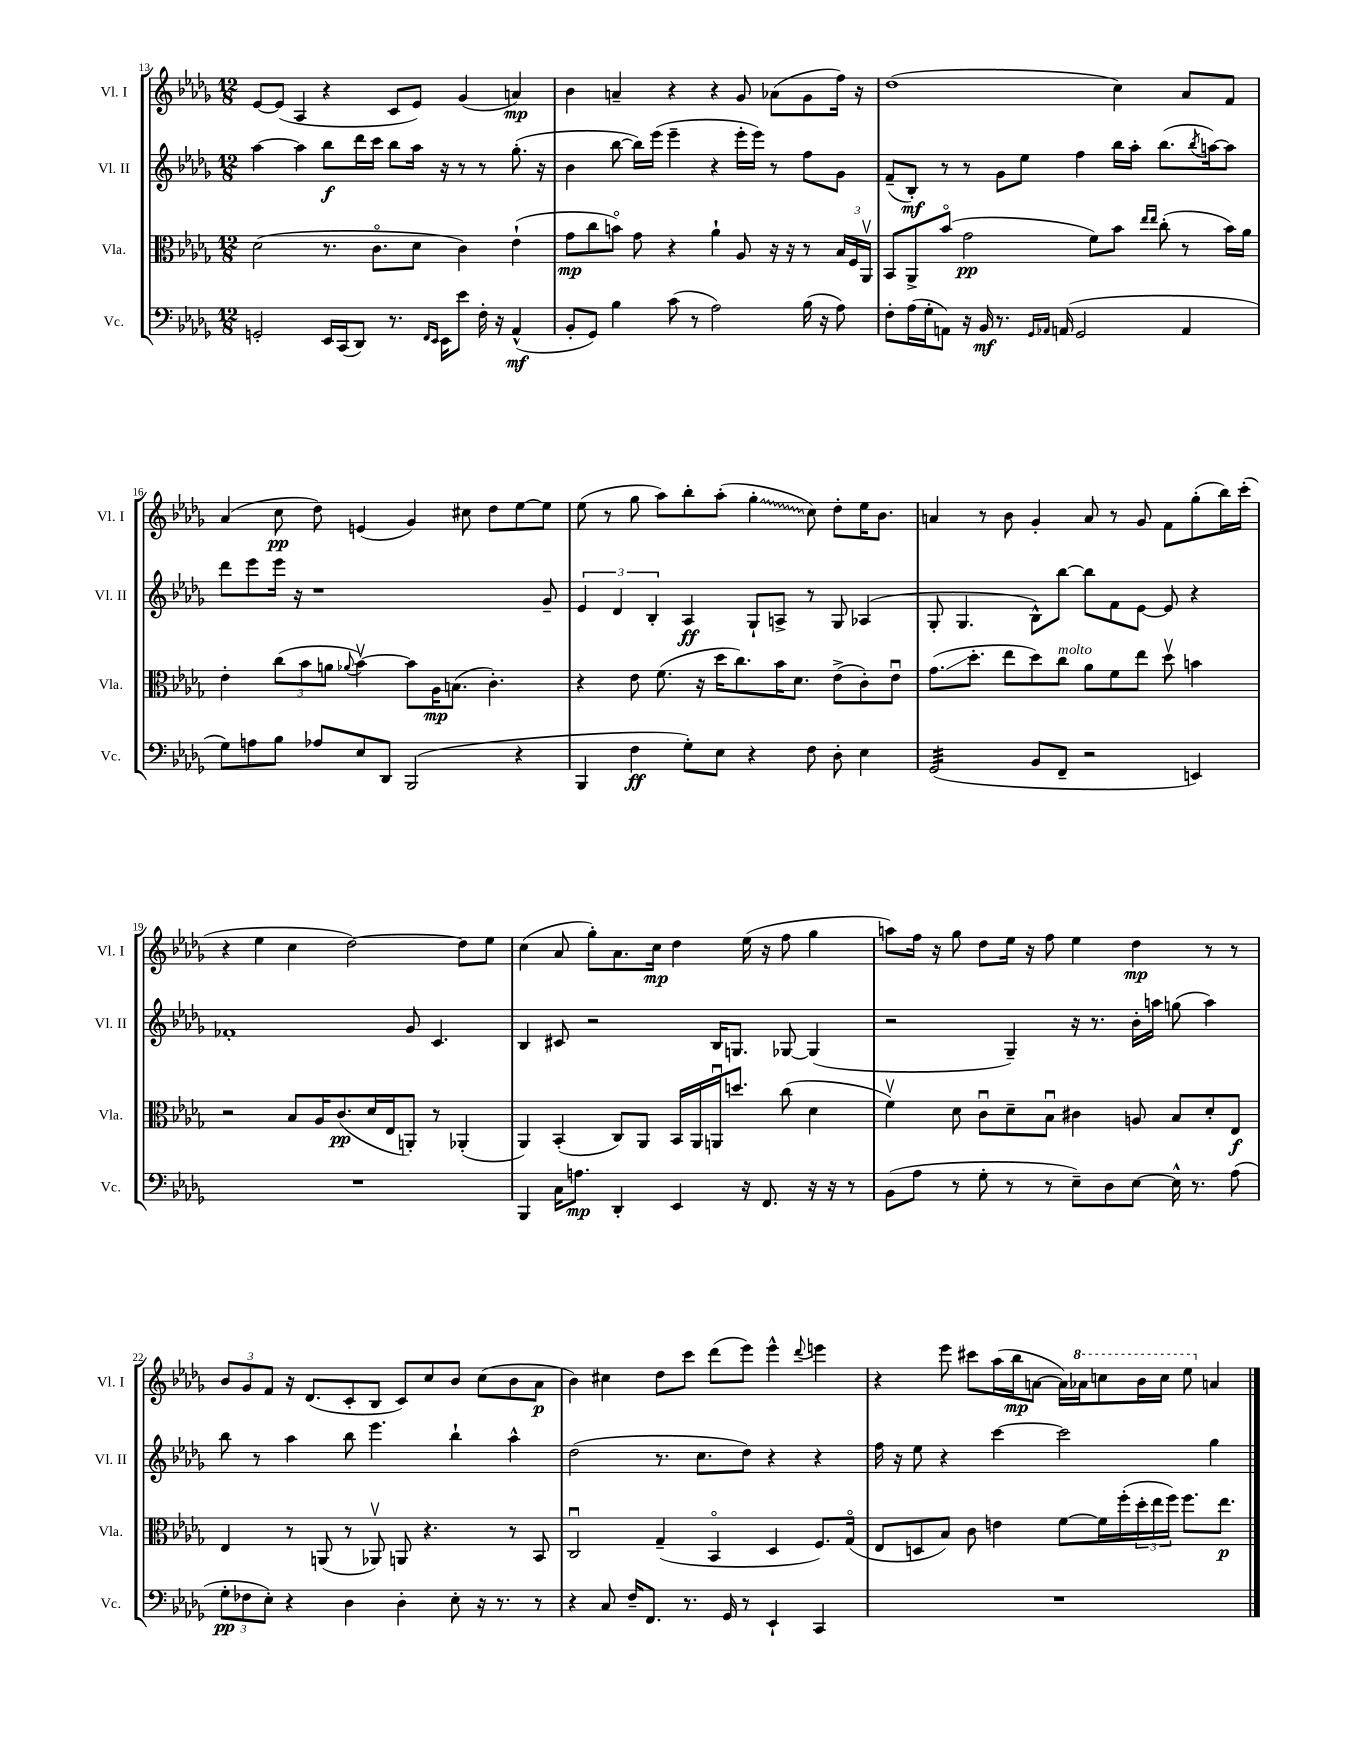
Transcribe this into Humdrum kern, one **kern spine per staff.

**kern	**kern	**kern	**kern
*staff4	*staff3	*staff2	*staff1
*clefF4	*clefC3	*clefG2	*clefG2
*k[b-e-a-d-g-]	*k[b-e-a-d-g-]	*k[b-e-a-d-g-]	*k[b-e-a-d-g-]
*M12/8	*M12/8	*M12/8	*M12/8
2GG'/	(2d-\	[4aa-\	[8e-/L
.	.	.	(8e-/]J
.	.	4aa-\]	4A-/
16EE-/LL	8.r	8bb-\L	4r
(16CC/J	.	.	.
8DD-/J)	.	16ddd-\L	.
.	8.co\L	16ccc\JJ	.
8.r	.	8bb-\L	8c/L
.	8d-\J	16aa-\Jk	8e-/J)
16qqFF/LL	.	.	.
16qqEE-/JJ	.	.	.
16EE-\LK	.	16r	.
8e-\J	4c\)	8r	(4g-/
16F'\	.	8r	.
16r	.	.	.
(4AA-^^/	(4e-`\	(8.gg-'\	4a/)
.	.	16r	.
=	=	=	=
8BB-'/L	8g-\L	4b-\	4b-\
8GG-/J)	8cc\	.	.
4B-\	8bo\J)	[8bb-\	4a~/
.	8g-\	16bb-\]LL)	.
.	.	(16eee-\JJ	.
(8c\	4r	4eee-~\	4r
8r	.	.	.
2A-\)	4a-`\	4r	4r
.	8A-/	16eee-'\LL	8g-/
.	.	16eee-\JJ)	.
.	16r	8r	(8a-\L
.	16r	.	.
(16B-\	8r	8ff\L	8g-\
16r	.	.	.
8A-\)	24B-/LL	8g-\J	16ff\Jk)
.	24F/	.	.
.	.	.	16r
.	24AA-v/JJ	.	.
=	=	=	=
8F'\L	8BB-/L	(8f~/L	(1dd-
(16A-\L	8AA-^/	8B-'/J)	.
16G-'\J	.	.	.
8AA\J)	(8b-o/J	8r	.
16r	2g-\	8r	.
16BB-/	.	.	.
8.r	.	8g-\L	.
.	.	8ee-\J	.
16qqGG-/LL	.	.	.
16qqAA-/JJ	.	.	.
(16AA/	.	.	.
2GG-/	.	4ff\	.
.	8f\L)	.	.
.	8b-\J	16bb-\LL	4cc\)
.	.	16aa-'\JJ	.
.	16qqee-/LL	.	.
.	16qqee-/JJ	.	.
.	(8cc'\	(8.bb-\L	.
4AA/	8r	.	8a-/L
.	.	8qbb-/	.
.	.	[16aa\k)	.
.	16b-\LL)	8aa\]J	8f/J
.	16a-\JJ	.	.
=	=	=	=
8G-\L)	4e-'\	8ddd-\L	(4a-/
8A\	.	8eee-\	.
8B-\J	(12cc\L	16eee-\Jk	8cc\
.	.	16r	.
.	12b-\	.	.
8A-/L	.	1r	8dd-\)
.	12a\J	.	.
.	8qqa-/	.	.
8E-/	[4b-v\)	.	(4e/
8DD-/J	.	.	.
(2BBB-/	8b-\]L	.	4g-/)
.	16A-\K	.	.
.	(8.B\J	.	.
.	.	.	8cc#\
.	4.c'\)	.	8dd-\L
4r	.	.	[8ee-\
.	.	8g-~/	8ee-\]J
=	=	=	=
4BBB-/	4r	6e-/	(8ee-\
.	.	.	8r
.	.	6d-/	.
4F\	8e-\	.	8gg-\
.	.	6B-'/	.
.	(8.f\	.	8aa-\L)
8G-'\L)	.	4A-/	8bb-'\
.	16r	.	.
8E-\J	16dd-\LK	.	(8aa-'\J
.	8.cc\)	.	.
4r	.	8G-`/L	4gg-'\
.	16b-\K	8A^/J	.
.	8.d-\J	.	.
8F\	.	8r	8cc\)
8D-'\	(8e-^\L	8G-/	8dd-'\L
4E-\	8c'\)	(4A-/	16ee-\K
.	.	.	8.b-\J
.	8e-u\J	.	.
=	=	=	=
(2GG-/	(8.g-\L	8G-'/	4a/
.	.	4.G-/	.
.	8.dd-'\J	.	.
.	.	.	8r
.	8ee-\L	.	8b-\
8BB-/L	8dd-\)	8B-^^\L)	4g-'/
8FF~/J	8cc\J	[8bb-\J	.
2r	8a-\L	8bb-\]L	8a/
.	8f\	8f\	8r
.	8ee-\J	[8e-\J	8g-/
.	8dd-v\	8e-/]	8f\L
4EE/)	4b\	4r	(8gg-'\
.	.	.	16bb-\L)
.	.	.	(16ccc'\JJ
=	=	=	=
1.r	2r	1f-'	4r
.	.	.	4ee-\
.	8B-/L	.	4cc\
.	16A-/K	.	.
.	(8.c/	.	.
.	.	.	[2dd-\)
.	16d-/L	.	.
.	16E-/J	.	.
.	8AA'/J)	8g-/	.
.	8r	4.c/	.
.	(4AA-'/	.	8dd-\]L
.	.	.	8ee-\J
=	=	=	=
4BBB-/	4AA-/)	4B-/	(4cc\
16C\LK	(4BB-'/	8c#/	8a-/
8.A\J	.	.	.
.	.	2r	8gg-'\L)
4DD-'/	8C/L)	.	8.a-\
.	8AA-/J	.	.
.	.	.	16cc\Jk
4EE-/	16BB-/LL	.	4dd-\
.	16AA-/	.	.
.	16AAu/J	16B-/LK	.
.	8.dd/J	8.G/J	.
16r	.	.	(16ee-\
8.FF/	.	.	16r
.	(8cc\	[8G-/	8ff\
16r	4d-\	(4G-/]	4gg-\
16r	.	.	.
8r	.	.	.
=	=	=	=
(8BB-\L	4fv\)	2r	8aa\L)
8A-\J	.	.	16ff\Jk
.	.	.	16r
8r	8d-\	.	8gg-\
8G-'\	8cu\L	.	8dd-\L
8r	8d-~\	4G-~/)	16ee-\Jk
.	.	.	16r
8r	8B-u\J	.	8ff\
8E-~\L)	4c#\	16r	4ee-\
.	.	8.r	.
8D-\	.	.	.
[8E-\J	8A/	16b-'\LL	4dd-\
.	.	16aa\JJ	.
16E-^^\]	8B-/L	(8gg\	.
8.r	.	.	.
.	8d-'/	4aa\)	8r
(8A-\	8E-/J	.	8r
=	=	=	=
12G-'\L	4E-/	8bb-\	12b-/L
12F-\	.	.	12g-/
.	.	8r	.
12E-'\J)	.	.	12f/J
4r	8r	4aa-\	16r
.	.	.	(8.d-/L
.	(8AA/	.	.
4D-\	8r	8bb-\	8c'/
.	8AA-v/)	4.eee-\	8B-/J
4D-'\	8AA/	.	8c/L)
.	4.r	.	8cc/
8E-'\	.	4bb-`\	8b-/J
16r	.	.	(8cc\L
8.r	.	.	.
.	8r	4aa-^^\	8b-\
8r	8BB-/	.	8a-\J
=	=	=	=
4r	2Cu/	(2dd-\	4b-\)
8C/	.	.	4cc#\
16F~/LK	.	.	.
8.FF/J	.	.	.
.	(4G-~/	8.r	8dd-\L
8.r	.	.	8ccc\J
.	.	8.cc\L	.
.	4BB-o/	.	(8ddd-\L
16GG-/	.	.	.
8r	.	8dd-\J)	8eee-\J)
4EE-`/	4D-/	4r	4eee-^^\
.	.	.	8qqddd-/
4CC/	8.F/L)	4r	4eee\
.	(16G-o/Jk	.	.
=	=	=	=
1.r	8E-/L	16ff\	4r
.	.	16r	.
.	8D/	8ee-\	.
.	8B-/J)	4r	8eee-\
.	8c\	.	8ccc#\L
.	4e\	[4ccc\	(16aa-\L
.	.	.	16bb-\J
.	.	.	[8a\J
.	[8f\L	2ccc\]	16a\]LL)
.	.	.	16aa-\J
.	16f\]L	.	8ccc\
.	(16ff'\	.	.
.	24dd-'\	.	16bb-\L
.	24ee-\	.	.
.	.	.	16ccc\JJ
.	24ff\JJ)	.	.
.	8.ff\L	.	8eee-\
.	.	4gg-\	4a/
.	8.ee-\J	.	.
==	==	==	==
*-	*-	*-	*-
